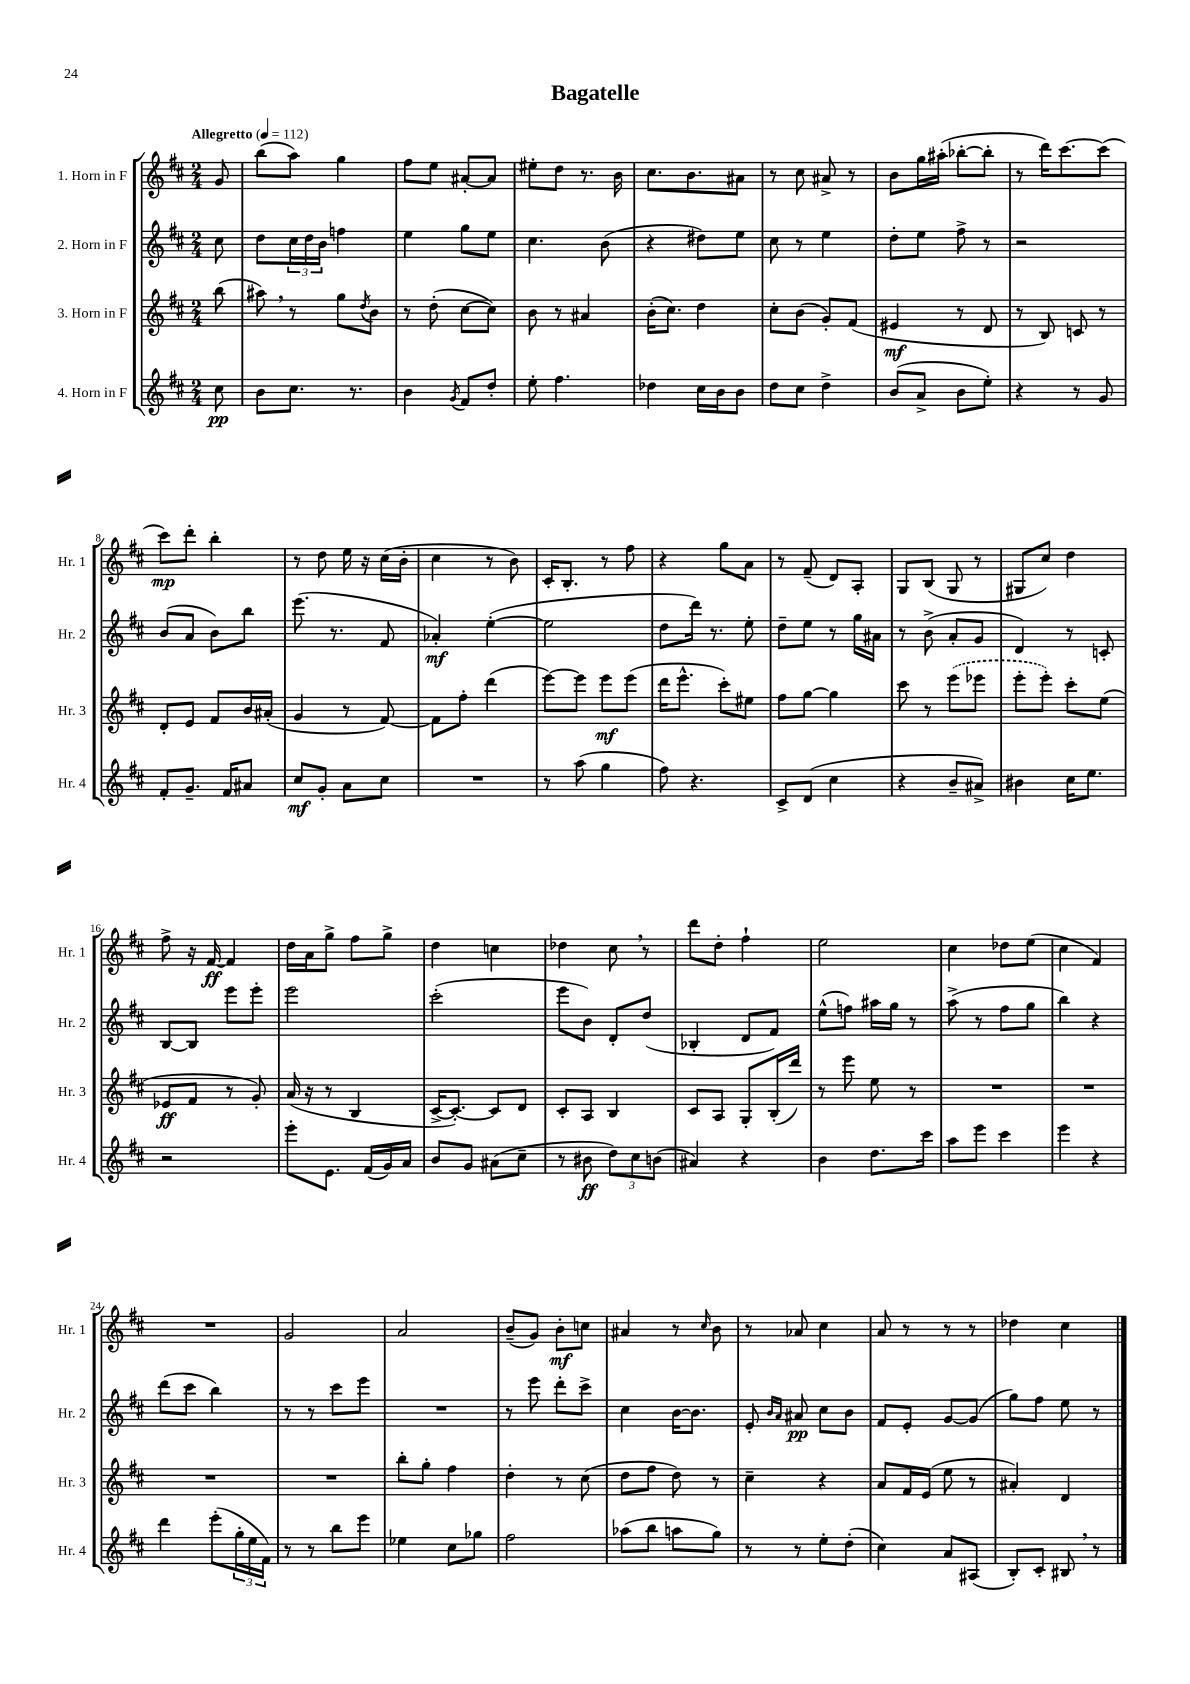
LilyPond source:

\header { title = "Bagatelle" }
<<
\new StaffGroup <<
\new Staff = "s0" \with { instrumentName = "1. Horn in F" shortInstrumentName = "Hr. 1" } {
    \clef treble \key d \major \numericTimeSignature \time 2/4 \partial 8 \tempo "Allegretto" 4 = 112
    g'8 |
    b''8( a''8) g''4 |
    fis''8 e''8 ais'8~-. ais'8 |
    eis''8-. d''8 r8. b'16 |
    cis''8. b'8. ais'8 |
    r8 cis''8 ais'8-> r8 |
    b'8 g''16 ais''16-.( bes''8~-. bes''8-. |
    r8 d'''16) cis'''8.~ cis'''8( |
    cis'''8\mp) d'''8-. b''4-. |
    r8 d''8 e''16 r16 cis''16( b'16-. |
    cis''4 r8 b'8) |
    cis'16-. b8.-. r8 fis''8 |
    r4 g''8 a'8 |
    r8 fis'8--( d'8) a8-. |
    g8 b8( g8 r8 |
    gis8 cis''8) d''4 |
    fis''8-> r16 fis'16~\ff fis'4 |
    d''16 a'16 g''8-> fis''8 g''8-> |
    d''4 c''4 |
    des''4 cis''8 \breathe r8 |
    d'''8 d''8-. fis''4-! |
    e''2 |
    cis''4 des''8 e''8( |
    cis''4 fis'4) |
    R2 |
    g'2 |
    a'2 |
    b'8--( g'8) b'8-.\mf c''8 |
    ais'4 r8 \grace { cis''16 } b'8 |
    r8 aes'8 cis''4 |
    a'8 r8 r8 r8 |
    des''4 cis''4 \bar "|." |
}
\new Staff = "s1" \with { instrumentName = "2. Horn in F" shortInstrumentName = "Hr. 2" } {
    \clef treble \key d \major \numericTimeSignature \time 2/4 \partial 8
    cis''8 |
    d''8 \tuplet 3/2 { cis''16 d''16 b'16 } f''4 |
    e''4 g''8 e''8 |
    cis''4. b'8( |
    r4 dis''8) e''8 |
    cis''8 r8 e''4 |
    d''8-. e''8 fis''8-> r8 |
    r2 |
    b'8( a'8 b'8) b''8 |
    e'''8.( r8. fis'8 |
    aes'4-.\mf) e''4~-.( |
    e''2 |
    d''8 d'''16) r8. e''8-. |
    d''8-- e''8 r8 g''16 ais'16 |
    r8 b'8->( a'8-. g'8 |
    d'4) r8 c'8-. |
    b8~ b8 e'''8 e'''8-. |
    e'''2 |
    cis'''2-.( |
    e'''8 b'8) d'8-. d''8( |
    bes4-. d'8 fis'8) |
    e''8-^( f''8) ais''16 g''16 r8 |
    a''8->( r8 fis''8 g''8 |
    b''4) r4 |
    d'''8( cis'''8 b''4) |
    r8 r8 cis'''8 e'''8 |
    R2 |
    r8 e'''8 d'''8-. cis'''8-> |
    cis''4 b'16~ b'8. |
    e'8-. \grace { b'16 a'16 } ais'8\pp cis''8 b'8 |
    fis'8 e'8-. g'8~ g'8( |
    g''8) fis''8 e''8 r8 \bar "|." |
}
\new Staff = "s2" \with { instrumentName = "3. Horn in F" shortInstrumentName = "Hr. 3" } {
    \clef treble \key d \major \numericTimeSignature \time 2/4 \partial 8
    b''8( |
    ais''8) \breathe r8 g''8 \acciaccatura { d''8 } b'8 |
    r8 d''8-.( cis''8~ cis''8) |
    b'8 r8 ais'4 |
    b'16-.( cis''8.) d''4 |
    cis''8-. b'8( g'8-.) fis'8( |
    eis'4\mf r8 d'8 |
    r8 b8) c'8 r8 |
    d'8-. e'8 fis'8 b'16 ais'16-.( |
    g'4 r8 fis'8~) |
    fis'8 fis''8-. d'''4( |
    e'''8~) e'''8 e'''8\mf e'''8( |
    d'''16 e'''8.-^ cis'''8-.) eis''8 |
    fis''8 g''8~ g''4 |
    cis'''8 r8 \once \slurDashed e'''8( ees'''8 |
    e'''8-. e'''8-.) cis'''8-. e''8( |
    ees'8\ff fis'8 r8 g'8-.) |
    a'16( r16 r8 b4 |
    cis'16~-> cis'8.~-.) cis'8 d'8 |
    cis'8-. a8 b4 |
    cis'8 a8 g8-. b16-.( d'''16) |
    r8 e'''8 e''8 r8 |
    R2 |
    R2 |
    R2 |
    R2 |
    b''8-. g''8-. fis''4 |
    d''4-. r8 cis''8( |
    d''8 fis''8 d''8) r8 |
    cis''4-- r4 |
    a'8 fis'16 e'16( e''8 r8 |
    ais'4-.) d'4 \bar "|." |
}
\new Staff = "s3" \with { instrumentName = "4. Horn in F" shortInstrumentName = "Hr. 4" } {
    \clef treble \key d \major \numericTimeSignature \time 2/4 \partial 8
    cis''8\pp |
    b'8 cis''8. r8. |
    b'4 \acciaccatura { g'8 } fis'8 d''8-. |
    e''8-. fis''4. |
    des''4 cis''16 b'16 b'8 |
    d''8 cis''8 d''4-> |
    b'8( a'8-> b'8 e''8-.) |
    r4 r8 g'8 |
    fis'8-. g'8.-- fis'16 ais'8 |
    cis''8\mf g'8-. a'8 cis''8 |
    R2 |
    r8 a''8( g''4 |
    fis''8) r4. |
    cis'8-> d'8( cis''4 |
    r4 b'8-- ais'8->) |
    bis'4 cis''16 e''8. |
    r2 |
    e'''8-. e'8. fis'16( g'16) a'16 |
    b'8 g'8 ais'8( cis''8-- |
    r8 bis'8\ff \tuplet 3/2 { d''8) cis''8 b'8( } |
    ais'4) r4 |
    b'4 d''8. cis'''16 |
    a''8 e'''8 cis'''4 |
    e'''4 r4 |
    d'''4 e'''8-.( \tuplet 3/2 { g''16-. e''16 fis'16) } |
    r8 r8 b''8 e'''8 |
    ees''4 cis''8 ges''8 |
    fis''2 |
    aes''8( b''8 a''8 g''8) |
    r8 r8 e''8-. d''8-.( |
    cis''4) a'8 ais8( |
    b8-.) cis'8-. bis8 \breathe r8 \bar "|." |
}
>>
>>
